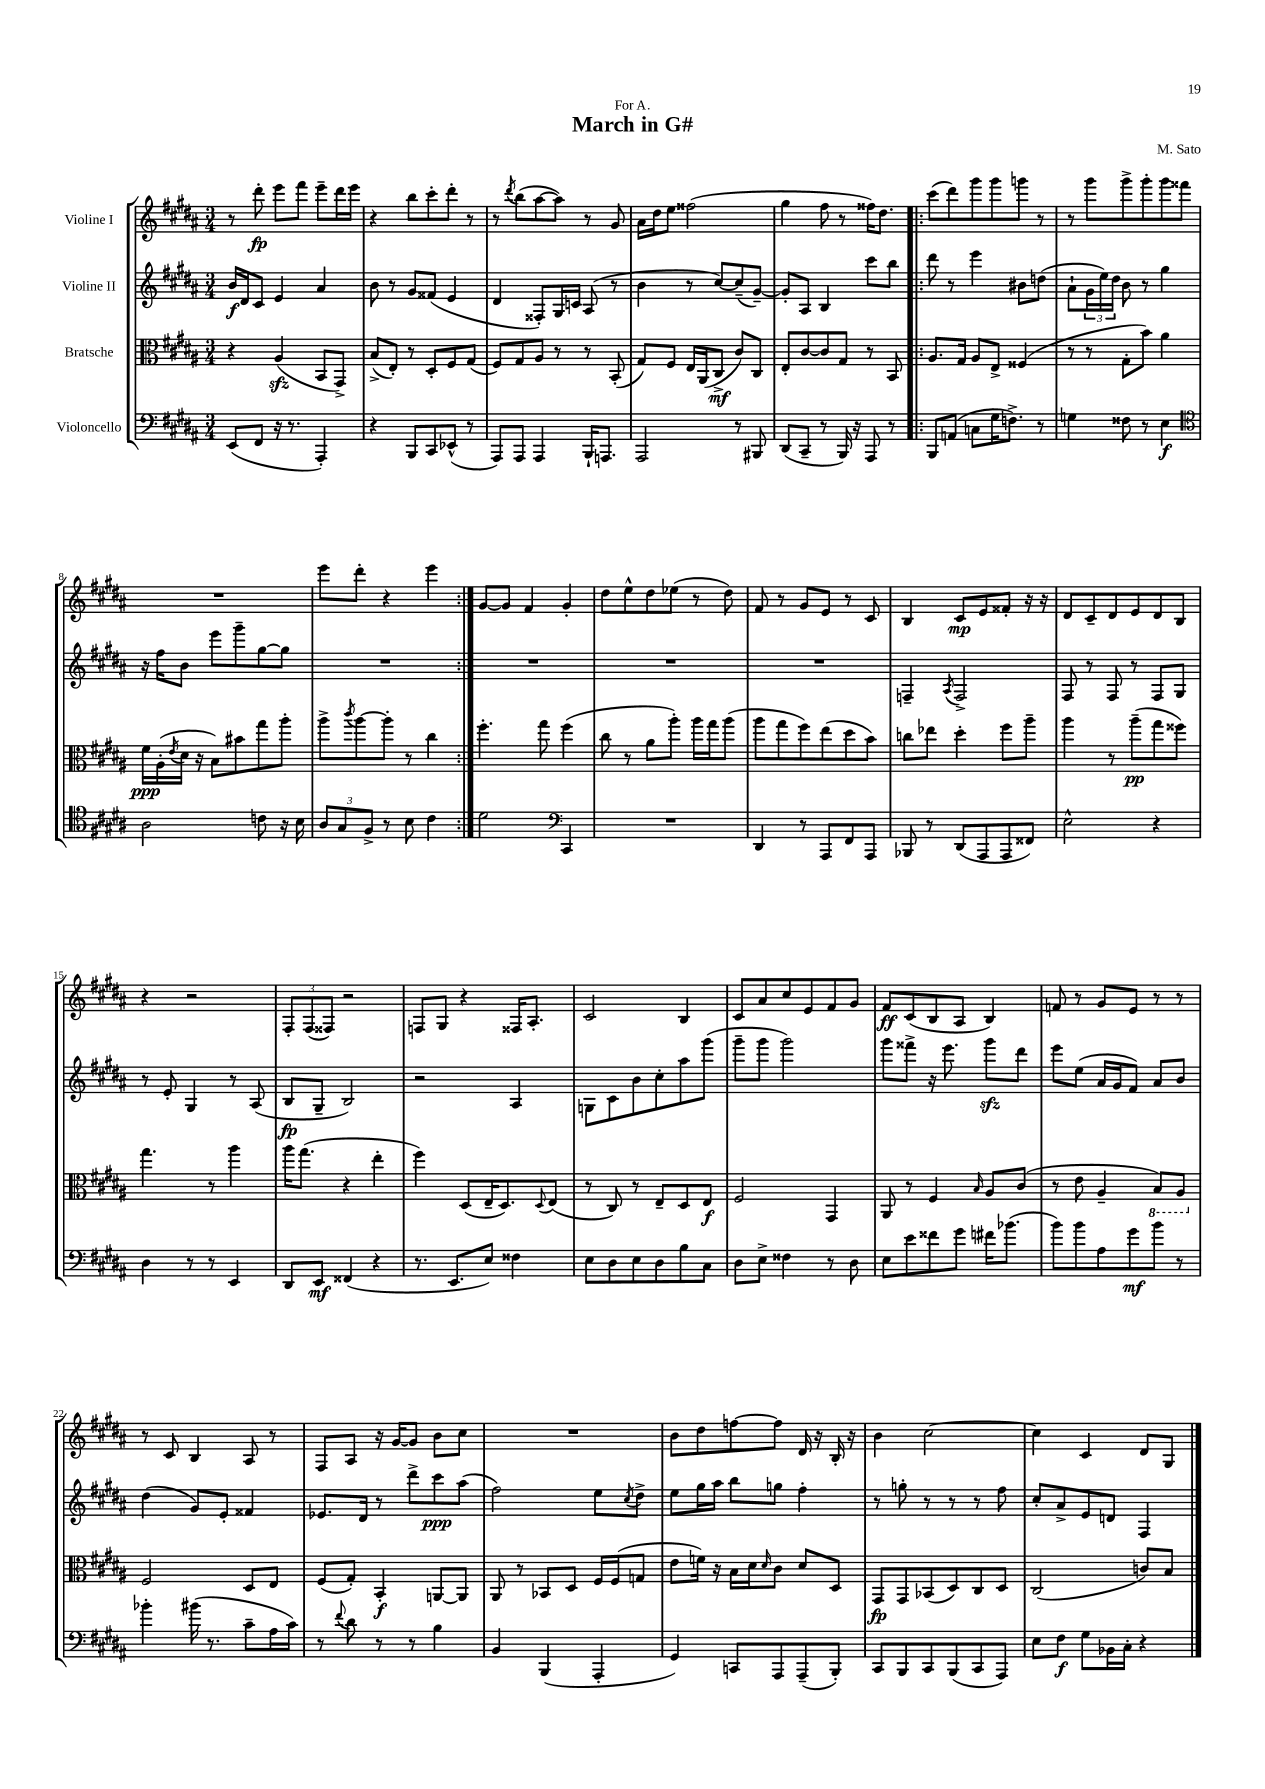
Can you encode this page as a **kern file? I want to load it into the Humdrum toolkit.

**kern	**kern	**kern	**kern
*staff4	*staff3	*staff2	*staff1
*clefF4	*clefC3	*clefG2	*clefG2
*k[f#c#g#d#a#]	*k[f#c#g#d#a#]	*k[f#c#g#d#a#]	*k[f#c#g#d#a#]
*M3/4	*M3/4	*M3/4	*M3/4
(8EE	4r	16b	8r
.	.	16d#	.
8FF#	.	8c#	8ddd#'
16r	(4A#	4e	8eee
8.r	.	.	.
.	.	.	8fff#
4AAA#')	8BB	4a#	8eee~
.	8GG#^)	.	16ddd#
.	.	.	16eee
=	=	=	=
4r	(8B^	8b	4r
.	8E')	8r	.
8BBB	8r	8g#	8bb
8CC#	8D#'	(8f##	8ccc#'
(8EE-^^	8F#	4e	8ddd#'
8r	(8G#	.	8r
=	=	=	=
8AAA#)	8F#)	4d#	8r
.	.	.	8qddd#
8AAA#	8G#	.	(8bb
4AAA#	8A#	8F##')	[8aa#
.	8r	16G#	8aa#])
.	.	16c	.
16BBB`	8r	(8A#	8r
8.AAA	.	.	.
.	(8BB'	8r	8g#
=	=	=	=
2AAA#	8G#)	4b	16a#
.	.	.	16dd#
.	8F#	.	8ee
.	16E	8r	(2ff##
.	(16AA#	.	.
.	8C#^	[8cc#)	.
8r	8c#)	(8cc#~]	.
8BBB#	8C#	[8g#~)	.
=	=	=	=
(8DD#	8E'	8g#']	4gg#
8CC#~	[8c#	8A#	.
8r	8c#]	4B	8ff#
16BBB)	8G#	.	8r
16r	.	.	.
8AAA#	8r	8ccc#	16ff##)
.	.	.	8.dd#
8r	8BB	8bb	.
=!|:	=!|:	=!|:	=!|:
8BBB	8.A#	8ddd#	(8ccc#
(8AA	.	8r	8ddd#)
.	16G#	.	.
8C	8A#	4eee	8ggg#
16G#	8E^	.	8ggg#
8.F^)	.	.	.
.	(4F##	8b#	8ggg
8r	.	(8dd	8r
=	=	=	=
4G	8r	8a#`	8r
.	8r	24g#	8ggg#
.	.	24ee)	.
.	.	24dd#	.
8F##	8G#'	8b	8ggg#^
8r	8b)	8r	8ggg#'
4E	4a#	4gg#	8ggg#
.	.	.	8fff##
=	=	=	=
*clefC4	*	*	*
2A#	16f#	16r	2.r
.	(16A#'	16ff#	.
.	8qe	.	.
.	16d#	8b	.
.	16r	.	.
.	8B)	8eee	.
.	8b#	8ggg#~	.
8c	8gg#	[8gg#	.
16r	8aa#'	8gg#]	.
16B	.	.	.
=	=	=	=
12A#	8aa#^	2.r	8eee
12G#	.	.	.
.	8qccc#	.	.
.	[8aa#	.	8ddd#'
12F#^	.	.	.
8r	8aa#']	.	4r
8B	8r	.	.
4c#	4cc#	.	4eee
=:|!	=:|!	=:|!	=:|!
2d#	4.ff#'	2.r	[8g#
.	.	.	8g#]
.	.	.	4f#
.	8gg#	.	.
*clefF4	*	*	*
4CC#	(4ff#	.	4g#'
=	=	=	=
2.r	8cc#	2.r	8dd#
.	8r	.	8ee^^
.	8a#	.	8dd#
.	8aa#')	.	(8ee-
.	16aa#	.	8r
.	16gg#	.	.
.	(8aa#	.	8dd#)
=	=	=	=
4DD#	8aa#	2.r	8f#
.	8gg#	.	8r
8r	8ff#)	.	8g#
8AAA#	(8ee	.	8e
8FF#	8dd#	.	8r
8AAA#	8b)	.	8c#
=	=	=	=
8BBB-	8cc	4F~	4B
8r	8ee-	.	.
.	.	8qA#	.
(8DD#	4dd#'	2F^	8c#
8AAA#	.	.	8e
8AAA#	8ff#	.	8f##'
8FF##)	8aa#~	.	16r
.	.	.	16r
=	=	=	=
2E^^	4aa#	8F#	8d#
.	.	8r	8c#~
.	8r	8F#	8d#
.	(8aa#~	8r	8e
4r	8gg#	8F#	8d#
.	8ff##)	8G#	8B
=	=	=	=
4D#	4.gg#	8r	4r
.	.	8e'	.
8r	.	4G#	2r
8r	8r	.	.
4EE	4aa#	8r	.
.	.	(8A#	.
=	=	=	=
8DD#	16aa#	8B	12F#'
.	(8.gg#	.	.
.	.	.	(12F#
8EE	.	8G#~	.
.	.	.	12F##)
(4FF##	4r	2B)	2r
4r	4ee'	.	.
=	=	=	=
8.r	4ff#)	2r	8F
.	.	.	8G#
8.EE	.	.	.
.	(8D#	.	4r
8E)	16E~	.	.
.	8.D#)	.	.
4F##	.	4A#	16F##
.	.	.	8.A#'
.	8qqD#	.	.
.	(8E	.	.
=	=	=	=
8E	8r	8G	2c#
8D#	8C#)	8c#	.
8E	8r	8b	.
8D#	8E~	8cc#'	.
8B	8D#	8aa#	4B
8C#	8E	(8ggg#	.
=	=	=	=
8D#	2F#	8ggg#~	8c#
8E^	.	8ggg#	8a#
4F##	.	2ggg#)	8cc#
.	.	.	8e
8r	4GG#	.	8f#
8D#	.	.	8g#
=	=	=	=
8E	8AA#	8ggg#	8f#
8e	8r	8fff##^	(8c#
8f##	4F#	16r	8B
.	.	8.eee	.
8g#	.	.	8A#
.	16qqB	.	.
16f#	8A#	8ggg#	4B)
(8.b-	.	.	.
.	(8c#	8ddd#	.
=	=	=	=
8b)	8r	8eee	8f
8b	8e	(8ee	8r
8A#	4A#~	16a#	8g#
.	.	16g#	.
8g#	.	8f#)	8e
8b	8BB)	8a#	8r
8r	8AA#	8b	8r
=	=	=	=
4b-'	2F#	(4dd#	8r
.	.	.	8c#
(16b#	.	8g#)	4B
8.r	.	.	.
.	.	8e'	.
8c#~	8D#	4f##	8A#
16A#	8E	.	8r
16c#)	.	.	.
=	=	=	=
8r	(8F#	8.e-	8F#
8qqf#	.	.	.
8d#	8G#')	.	8A#
.	.	16d#	.
8r	4BB'	8r	16r
.	.	.	[16g#
8r	.	8ddd#^	8g#]
4B	[8AA	8ccc#	8b
.	8AA]	(8aa#	8cc#
=	=	=	=
4BB	8AA#	2ff#)	2.r
.	8r	.	.
(4BBB	8BB-	.	.
.	8D#	.	.
4AAA#'	16F#	8ee	.
.	(16F#	.	.
.	.	8qcc#	.
.	8G	8dd#^	.
=	=	=	=
4GG#)	8e	8ee	8b
.	16f)	16gg#	8dd#
.	16r	16aa#	.
8CC	16B	8bb	[8ff
.	16d#	.	.
.	16qqd#	.	.
8AAA#	8c#	8gg	8ff]
(8AAA#~	8d#	4ff#'	16d#
.	.	.	16r
8BBB')	8D#	.	16B'
.	.	.	16r
=	=	=	=
8CC#	8GG#	8r	4b
8BBB	8GG#	8gg'	.
8CC#	(8BB-	8r	[2cc#
(8BBB	8D#)	8r	.
8CC#	8C#	8r	.
8AAA#)	8D#	8ff#	.
=	=	=	=
8E	(2C#	8cc#'	4cc#]
8F#	.	8a#^	.
8G#	.	8e	4c#
16BB-	.	8d	.
16C#'	.	.	.
4r	8c)	4F#	8d#
.	8B	.	8G#
==	==	==	==
*-	*-	*-	*-
